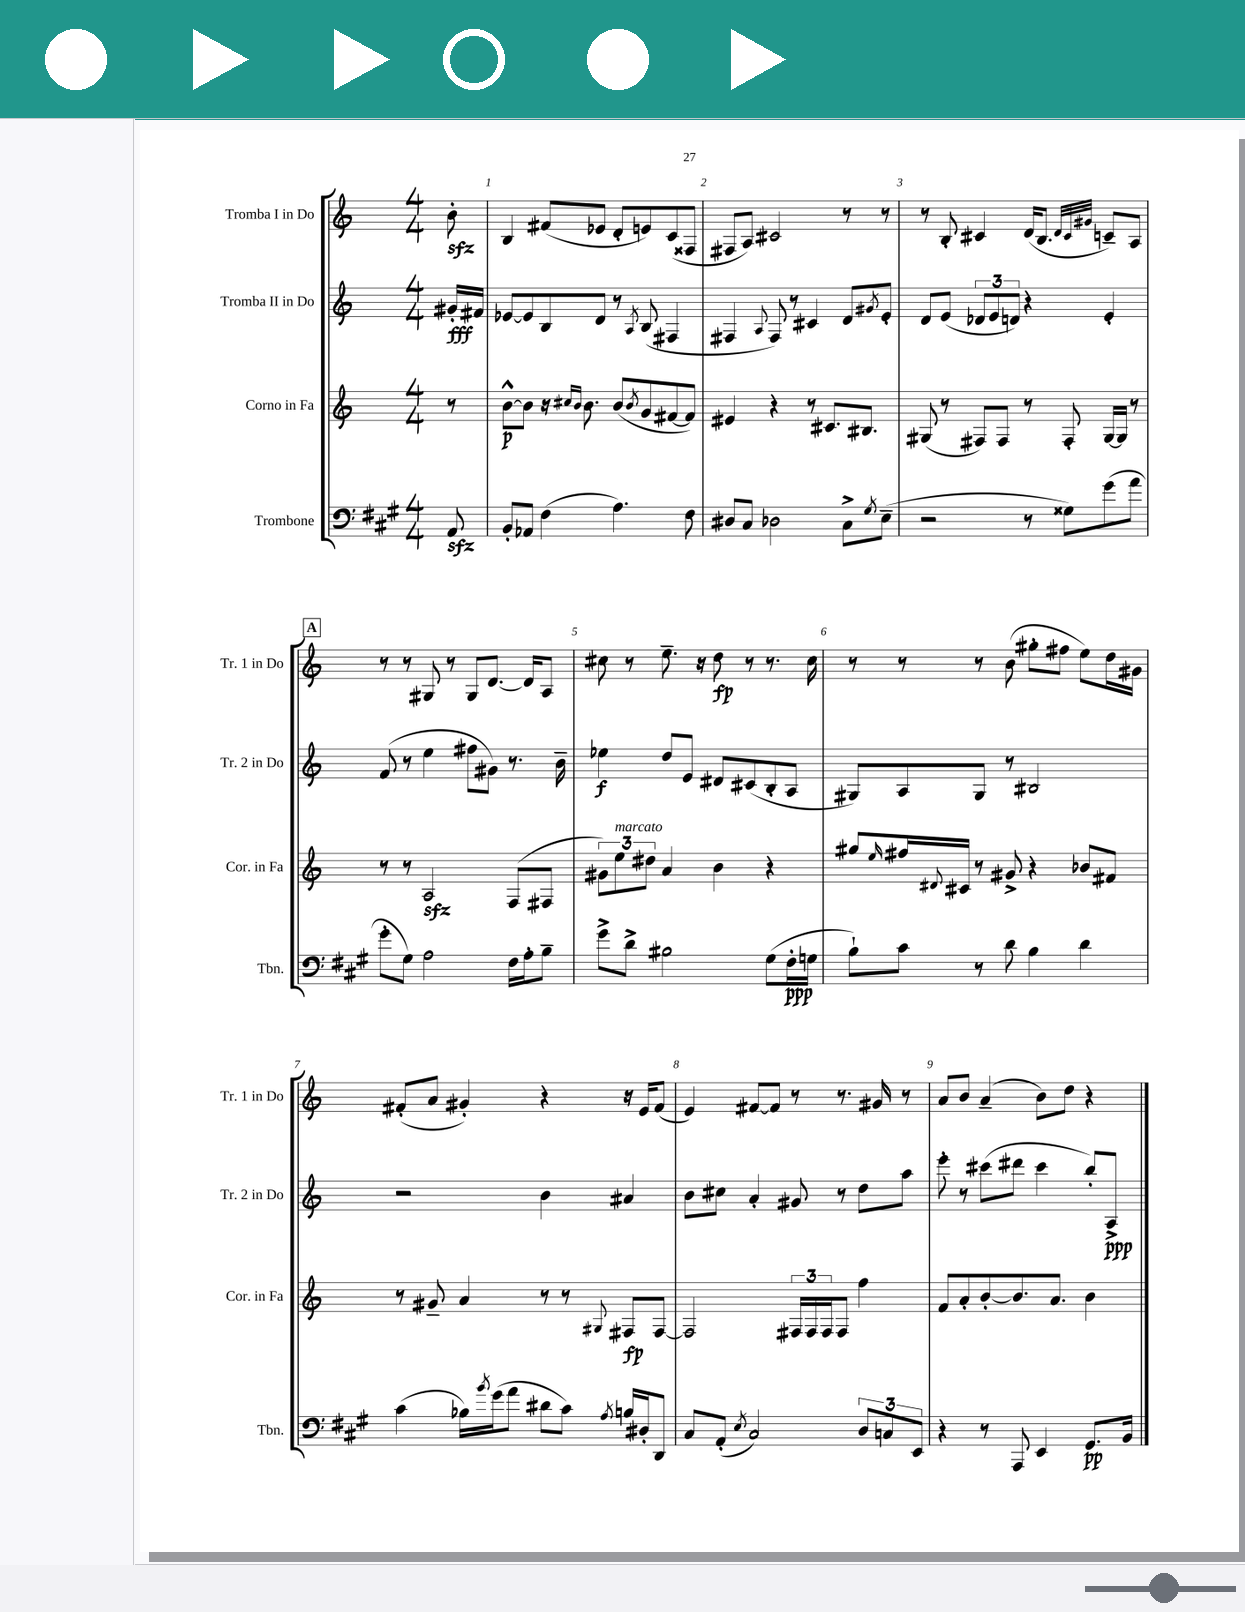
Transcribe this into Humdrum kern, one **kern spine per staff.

**kern	**dynam	**kern	**dynam	**kern	**dynam	**kern	**dynam
*part4	*part4	*part3	*part3	*part2	*part2	*part1	*part1
*staff4	*staff4	*staff3	*staff3	*staff2	*staff2	*staff1	*staff1
*I"Trombone	*	*I"Corno in Fa	*	*I"Tromba II in Do	*	*I"Tromba I in Do	*
*I'Tbn.	*	*I'Cor. in Fa	*	*I'Tr. 2 in Do	*	*I'Tr. 1 in Do	*
*clefF4	*	*clefG2	*	*clefG2	*	*clefG2	*
*k[f#c#g#]	*	*k[]	*	*k[]	*	*k[]	*
*M4/4	*	*M4/4	*	*M4/4	*	*M4/4	*
=	=	=	=	=	=	=	=
8AAzz/	.	8r	.	16g#X'/LL	fff	8bzz'\	.
.	.	.	.	16f#X/JJ	.	.	.
=1	=1	=1	=1	=1	=1	=1	=1
8BB'/L	.	[8b^^\L	p	[8e-X/L	.	4B/	.
8AA-X/J	.	8b\J]	.	8e-/]	.	.	.
(4F#\	.	16r	.	8B/	.	(8f#X/L	.
.	.	16qqcc#X/LL	.	.	.	.	.
.	.	16qqb/JJ	.	.	.	.	.
.	.	8.b\	.	.	.	.	.
.	.	.	.	8d/J	.	8e-X/J	.
4.A\)	.	(8b/L	.	8r	.	8d'/L	.
.	.	8qb/	.	8qA/	.	.	.
.	.	8g/	.	(8B/	.	8en/)	.
.	.	[8f#X/	.	4F#X/	.	(8c/	.
8F#\	.	8f#/J])	.	.	.	8F##X/J	.
=2	=2	=2	=2	=2	=2	=2	=2
8D#X/L	.	4e#X/	.	4F#X/	.	8F#X/L	.
8C#/J	.	.	.	.	.	8A/J)	.
.	.	.	.	8qqA/	.	.	.
2D-X\	.	4r	.	8F#/)	.	2c#X/	.
.	.	.	.	8r	.	.	.
.	.	8r	.	4c#X/	.	.	.
.	.	8.c#X/L	.	.	.	.	.
8C#^\L	.	.	.	8d/L	.	8r	.
.	.	8.B#X/J	.	.	.	.	.
8qG#/	.	.	.	8qg#X/	.	.	.
(8E~\J	.	.	.	8e'/J	.	8r	.
=3	=3	=3	=3	=3	=3	=3	=3
2r	.	(8G#X/	.	8d/L	.	8r	.
.	.	8r	.	(8e/J	.	8B'/	.
.	.	8F#X/L)	.	12d-X/L	.	4c#X/	.
.	.	.	.	12e/	.	.	.
.	.	8F#/J	.	.	.	.	.
.	.	.	.	12dn/J)	.	.	.
8r	.	8r	.	4r	.	(16d/KL	.
.	.	.	.	.	.	8.B/J	.
8G##X\L)	.	8F#'/	.	.	.	.	.
.	.	.	.	.	.	32qqd/LLL	.
.	.	.	.	.	.	32qqc#/	.
.	.	.	.	.	.	32qqg#X/JJJ	.
(8g#\	.	[16G#/LL	.	4e'/	.	8cn~/L)	.
.	.	16G#/JJ]	.	.	.	.	.
8a\J	.	8r	.	.	.	8A/J	.
!!LO:LB:g=z
!!LO:REH:place=s1:t=A
=4	=4	=4	=4	=4	=4	=4	=4
8g#'\L	.	8r	.	(8f/	.	8r	.
8G#\J)	.	8r	.	8r	.	8r	.
2A\	.	2Azz/	.	4ee\	.	8G#X/	.
.	.	.	.	.	.	8r	.
.	.	.	.	8ff#X\L	.	8G#/L	.
.	.	.	.	8g#X\J)	.	[8.d/J	.
16F#\LL	.	(8F/L	.	8.r	.	.	.
16A'\J	.	.	.	.	.	16d/KL]	.
8B~\J	.	8F#X/J	.	.	.	8A/J	.
.	.	.	.	16b~\	.	.	.
=5	=5	=5	=5	=5	=5	=5	=5
8g#^\L	.	12g#X\L)	.	4ee-X\	f	8cc#X\	.
!	!	!LO:TX:a:i:t=marcato	!	!	!	!	!
.	.	12ee\	.	.	.	.	.
8d^\J	.	.	.	.	.	8r	.
.	.	12dd#X\J	.	.	.	.	.
2B#X\	.	4a/	.	8dd/L	.	8.ee~\	.
.	.	.	.	8e/J	.	.	.
.	.	.	.	.	.	16r	.
.	.	4b\	.	8d#X/L	.	8dd\	fp
.	.	.	.	(8c#X/	.	8r	.
(8G#\L	.	4r	.	8B'/	.	8.r	.
16F#'\L	ppp	.	.	8A/J	.	.	.
16Gn\JJ	.	.	.	.	.	16cc#\	.
=6	=6	=6	=6	=6	=6	=6	=6
8B`\L)	.	8gg#X/L	.	8G#X/L)	.	8r	.
.	.	16qqee/	.	.	.	.	.
8c#\J	.	16ff#X/L	.	8A/	.	8r	.
.	.	8qqd#X/	.	.	.	.	.
.	.	16c#X/JJ	.	.	.	.	.
8r	.	8r	.	8G#/J	.	8r	.
8d\	.	8g#X^/	.	8r	.	(8b\	.
4B\	.	4r	.	2B#X/	.	8gg#X'\L	.
.	.	.	.	.	.	8ff#X\J	.
4d\	.	8b-X/L	.	.	.	8ee\L)	.
.	.	8f#X/J	.	.	.	16dd\L	.
.	.	.	.	.	.	16g#X\JJ	.
!!LO:LB:g=z
=7	=7	=7	=7	=7	=7	=7	=7
(4c#\	.	8r	.	2r	.	(8f#X'/L	.
.	.	8g#X~/	.	.	.	8a/J	.
16B-X\LL)	.	4a/	.	.	.	4g#X'/)	.
8qb/	.	.	.	.	.	.	.
(16g#\J	.	.	.	.	.	.	.
8a\J	.	.	.	.	.	.	.
8d#X\L	.	8r	.	4b\	.	4r	.
8c#\J)	.	8r	.	.	.	.	.
8qA/	.	8qqG#X/	.	.	.	.	.
16Bn/LL	.	8F#X/L	fp	4a#X/	.	16r	.
16D#X'/J	.	.	.	.	.	16e/KL	.
8DD/J	.	[8F#/J	.	.	.	(8f#/J	.
=8	=8	=8	=8	=8	=8	=8	=8
8C#/L	.	2F#/]	.	8b\L	.	4e/)	.
(8AA'/J	.	.	.	8cc#X\J	.	.	.
8qE/	.	.	.	.	.	.	.
2C#/)	.	.	.	4a'/	.	[8f#X/L	.
.	.	.	.	.	.	8f#/J]	.
.	.	24F#X/LL	.	8g#X/	.	8r	.
.	.	24F#/	.	.	.	.	.
.	.	24F#/J	.	.	.	.	.
.	.	8F#/J	.	8r	.	8.r	.
12D/L	.	4ff\	.	8dd\L	.	.	.
.	.	.	.	.	.	16g#X/	.
12Cn/	.	.	.	.	.	.	.
.	.	.	.	8aa\J	.	8r	.
12EE/J	.	.	.	.	.	.	.
=9	=9	=9	=9	=9	=9	=9	=9
4r	.	8f/L	.	8eee'\	.	8a/L	.
.	.	8a'/	.	8r	.	8b/J	.
8r	.	[8b'/	.	(8ccc#X\L	.	(4a~/	.
8AAA/	.	8.b/]	.	8ddd#X\J	.	.	.
4EE/	.	.	.	4ccc#\	.	8b\L)	.
.	.	8.a/J	.	.	.	.	.
.	.	.	.	.	.	8dd\J	.
8.GG#/L	pp	4b\	.	8bb'/L)	.	4r	.
.	.	.	.	8A^/J	ppp	.	.
16BB/Jk	.	.	.	.	.	.	.
==	==	==	==	==	==	==	==
*-	*-	*-	*-	*-	*-	*-	*-
